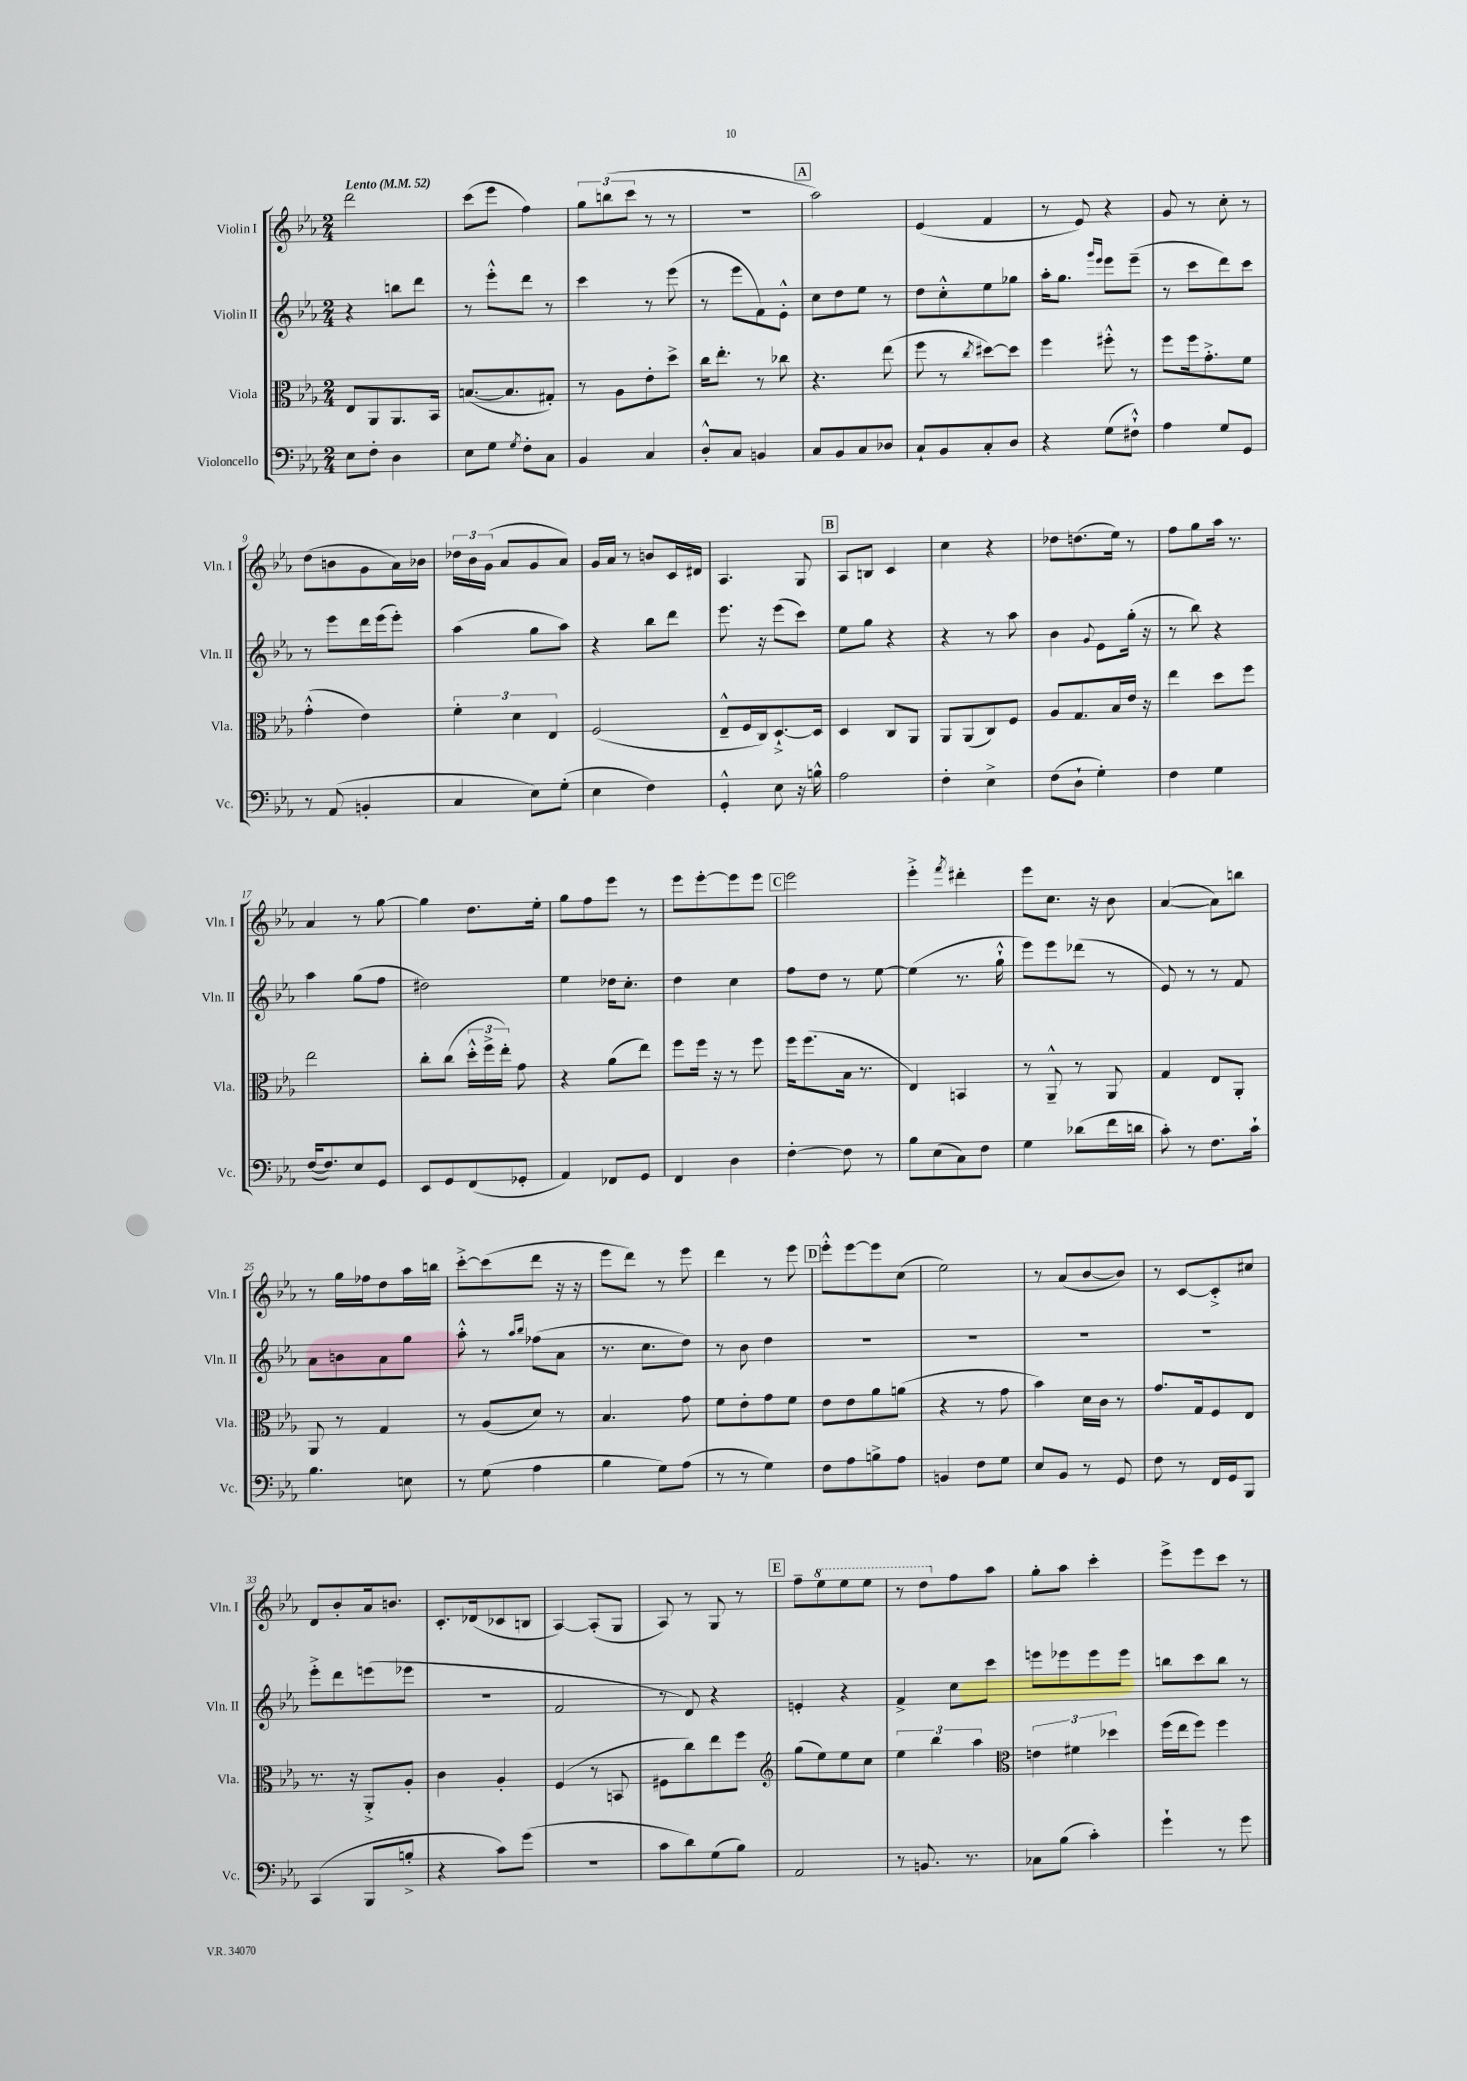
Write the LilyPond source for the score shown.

<<
\new StaffGroup <<
\new Staff = "s0" \with { instrumentName = "Violin I" shortInstrumentName = "Vln. I" } {
    \clef treble \key ees \major \numericTimeSignature \time 2/4 \tempo "Lento" 4 = 52
    \autoBeamOff d'''2 |
    c'''8[( ees'''8] f''4) |
    \tuplet 3/2 { g''8[ b''8( c'''8] } r8 r8 |
    R2 |
    \mark \markup { \box "A" } aes''2) |
    ees'4( f'4 |
    r8 ees'8) r4 |
    g'8 r8 c''8-. r8 |
    d''8[( b'8 g'8 aes'16) bes'16] |
    \tuplet 3/2 { des''16[ bes'16 g'16]( } aes'8[ g'8 aes'8]) |
    g'16[ aes'16] r8 b'8[ c'16 dis'16] |
    aes4. g8 |
    \mark \markup { \box "B" } aes8[ b8] c'4 |
    c''4 r4 |
    des''8[ d''8.( ees''16]) r8 |
    f''8[ g''8 aes''16] r8. |
    aes'4 r8 g''8~ |
    g''4 d''8.[ ees''16]-. |
    g''8[ f''8 ees'''8] r8 |
    ees'''8[ ees'''8~-. ees'''8 ees'''8] |
    \mark \markup { \box "C" } ees'''2 |
    ees'''4-.-> \acciaccatura { f'''8 } dis'''4-. |
    ees'''8[ c''8.] r16 bes'8 |
    aes'4~( aes'8[) b''8] |
    r8 g''16[ fes''16 d''8 aes''16 b''16] |
    c'''8[~-.-> c'''8( d'''8] r16 r16 |
    ees'''8[ d'''8]) r8 ees'''8 |
    d'''4 r8 ees'''8 |
    \mark \markup { \box "D" } ees'''8[-.-^ ees'''8~ ees'''8 c''8]( |
    ees''2) |
    r8 aes'8[( bes'8~ bes'8]) |
    r8 c'8[~ c'8-.-> cis''8] |
    d'8[ bes'8-. aes'16 b'8.] |
    c'8.[-. des'16( ces'8 b8] |
    aes4~) aes8[-.( g8] |
    aes8) r8 g8 r8 |
    \mark \markup { \box "E" } f''8[-- \ottava #1 ees'''8 ees'''8 ees'''8] |
    r8 d'''8[ \ottava #0 f''8 aes''8] |
    g''8[-. aes''8] c'''4-. |
    ees'''8[-> ees'''8 c'''8] r8 \bar "|." |
}
\new Staff = "s1" \with { instrumentName = "Violin II" shortInstrumentName = "Vln. II" } {
    \clef treble \key ees \major \numericTimeSignature \time 2/4
    \autoBeamOff r4 b''8[ d'''8] |
    r8 ees'''8[-.-^ d'''8] r8 |
    c'''4 r8 ees'''8( |
    r8 ees'''8[ f'8) ees'8]-.-^ |
    \mark \markup { \box "A" } c''8[ d''8 ees''8] r8 |
    d''8[ c''8-.-^ ees''8 ges''8] |
    aes''16[-. g''8.] \grace { g'''16[ ees'''16] } ees'''8[ ees'''8]--( |
    r8 c'''8[ d'''8) c'''8] |
    r8 ees'''8[ d'''16 ees'''16( ees'''8]-.) |
    aes''4( g''8[ aes''8]) |
    r4 bes''8[ d'''8] |
    ees'''8. r16 ees'''8[( c'''8]) |
    \mark \markup { \box "B" } ees''8[ g''8] r4 |
    r4 r8 aes''8 |
    bes'4 \appoggiatura { g'8 } ees'8[ g''16]-.( r16 |
    r8 bes''8) r4 |
    aes''4 g''8[( f''8] |
    dis''2) |
    ees''4 des''16[ c''8.]-. |
    d''4 c''4 |
    \mark \markup { \box "C" } f''8[ d''8] r8 ees''8~ |
    ees''4( r8. g''16-!-^ |
    ees'''8[) ees'''8 des'''8]( r8 |
    ees'8) r8 r8 f'8 |
    aes'8[ b'8 aes'8 g''8] |
    aes''8-.-^ r8 \grace { aes''16[ bes''16] } fes''8[( aes'8] |
    r8. c''8.[ d''8]) |
    r8 bes'8 d''4 |
    \mark \markup { \box "D" } R2 |
    R2 |
    R2 |
    R2 |
    ees'''8[-.-> d'''8 e'''8( ees'''8] |
    R2 |
    f'2 |
    r8 d'8) r4 |
    \mark \markup { \box "E" } e'4-. r4 |
    f'4-> c''8[ c'''8] |
    e'''8[ ees'''8 ees'''8 ees'''8] |
    b''8[ c'''8 b''8] r8 \bar "|." |
}
\new Staff = "s2" \with { instrumentName = "Viola" shortInstrumentName = "Vla." } {
    \clef alto \key ees \major \numericTimeSignature \time 2/4
    \autoBeamOff ees8[ aes,8 aes,8. bes,16] |
    b8.[~( b8. gis8]-.) |
    r8 aes8[ ees'8-. d''8]-> |
    c''16[ ees''8.]-. r8 ces''8 |
    \mark \markup { \box "A" } r4. ees''8( |
    f''8 r8 \acciaccatura { c''8 } dis''8[~) dis''8] |
    f''4 fis''8-.-^ r8 |
    f''8[ f''16 g'8.-.-> f'8] |
    g'4-.-^( ees'4) |
    \tuplet 3/2 { f'4-. d'4 ees4 } |
    f2( |
    ees8[---^ f16 c16) d8.~-!-> d16] |
    \mark \markup { \box "B" } d4 c8[ aes,8] |
    aes,8[ aes,8( c8) f8] |
    aes8[ g8. bes16 ees'16] r16 |
    ees''4 d''8[ f''8] |
    ees''2 |
    c''8[-. c''8]( \tuplet 3/2 { d''16[-.-^ f''16-> ees''16]-.) } g'8 |
    r4 aes'8[( ees''8]) |
    f''8[ f''16] r16 r8 f''8 |
    \mark \markup { \box "C" } f''16[ f''8.( bes16] r8. |
    ees4) b,4 |
    r8 aes,8---^ r8 aes,8 |
    g4 ees8[ aes,8]-. |
    aes,8 r8 g4 |
    r8 aes8[( d'8]) r8 |
    bes4. g'8 |
    f'8[ ees'8-. g'8 f'8] |
    \mark \markup { \box "D" } ees'8[ ees'8 aes'8 a'8]( |
    r4 r8 g'8 |
    bes'4) d'16[ c'16] r8 |
    g'8.[ g16 f8 ees8] |
    r8. r16 aes,8[-.-> aes8]-. |
    c'4 aes4-. |
    f4( r8 b,8 |
    fis8[ c''8) ees''8 f''8] |
    \mark \markup { \box "E" } \clef treble g''8[( ees''8) ees''8 c''8] |
    \tuplet 3/2 { ees''4 bes''4 aes''4 } |
    \clef alto \tuplet 3/2 { e'4 fis'4 des''4 } |
    f''16[( ees''16 f''8]) f''4 \bar "|." |
}
\new Staff = "s3" \with { instrumentName = "Violoncello" shortInstrumentName = "Vc." } {
    \clef bass \key ees \major \numericTimeSignature \time 2/4
    \autoBeamOff ees8[ f8]-. d4 |
    ees8[ g8] \acciaccatura { g8 } f8[-. c8] |
    bes,4 c4 |
    d8[-.-^ c8] b,4 |
    \mark \markup { \box "A" } c8[ bes,8 c8 des8] |
    c8[-! bes,8 c8-. d8] |
    r4 g8[( fis8]-!-^) |
    aes4 g8[ g,8] |
    r8 aes,8( b,4-. |
    c4 ees8[) g8]-.( |
    ees4 f4) |
    g,4-.-^ ees8 r16 b16-^ |
    \mark \markup { \box "B" } aes2 |
    f4-. ees4-> |
    f8[( d8]-! g4-.) |
    f4 g4 |
    f16[~( f8.) ees8 g,8] |
    ees,8[ g,8 f,8( ges,8]-. |
    aes,4) fes,8[ g,8] |
    f,4 d4 |
    \mark \markup { \box "C" } f4~-. f8 r8 |
    bes8[ ees8( c8) f8] |
    g4 des'8[( f'16 d'16] |
    c'8-.) r8 f8.[ c'16]-! |
    bes4. e8 |
    r8 g8( aes4 |
    bes4 g8[) aes8]( |
    r8 r8 g4) |
    \mark \markup { \box "D" } f8[ aes8 b8-> aes8] |
    b,4 f8[ g8] |
    ees8[ bes,8] r8 g,8 |
    f8 r8 f,16[ g,16 bes,,8] |
    c,4( bes,,8[ b8]-.-> |
    r4 c'8[) g'8]( |
    R2 |
    c'8[ d'8) g8( bes8]) |
    \mark \markup { \box "E" } aes,2 |
    r8 b,8. r8. |
    ces8[ bes8]( c'4-.) |
    g'4-! r8 g'8 \bar "|." |
}
>>
>>
